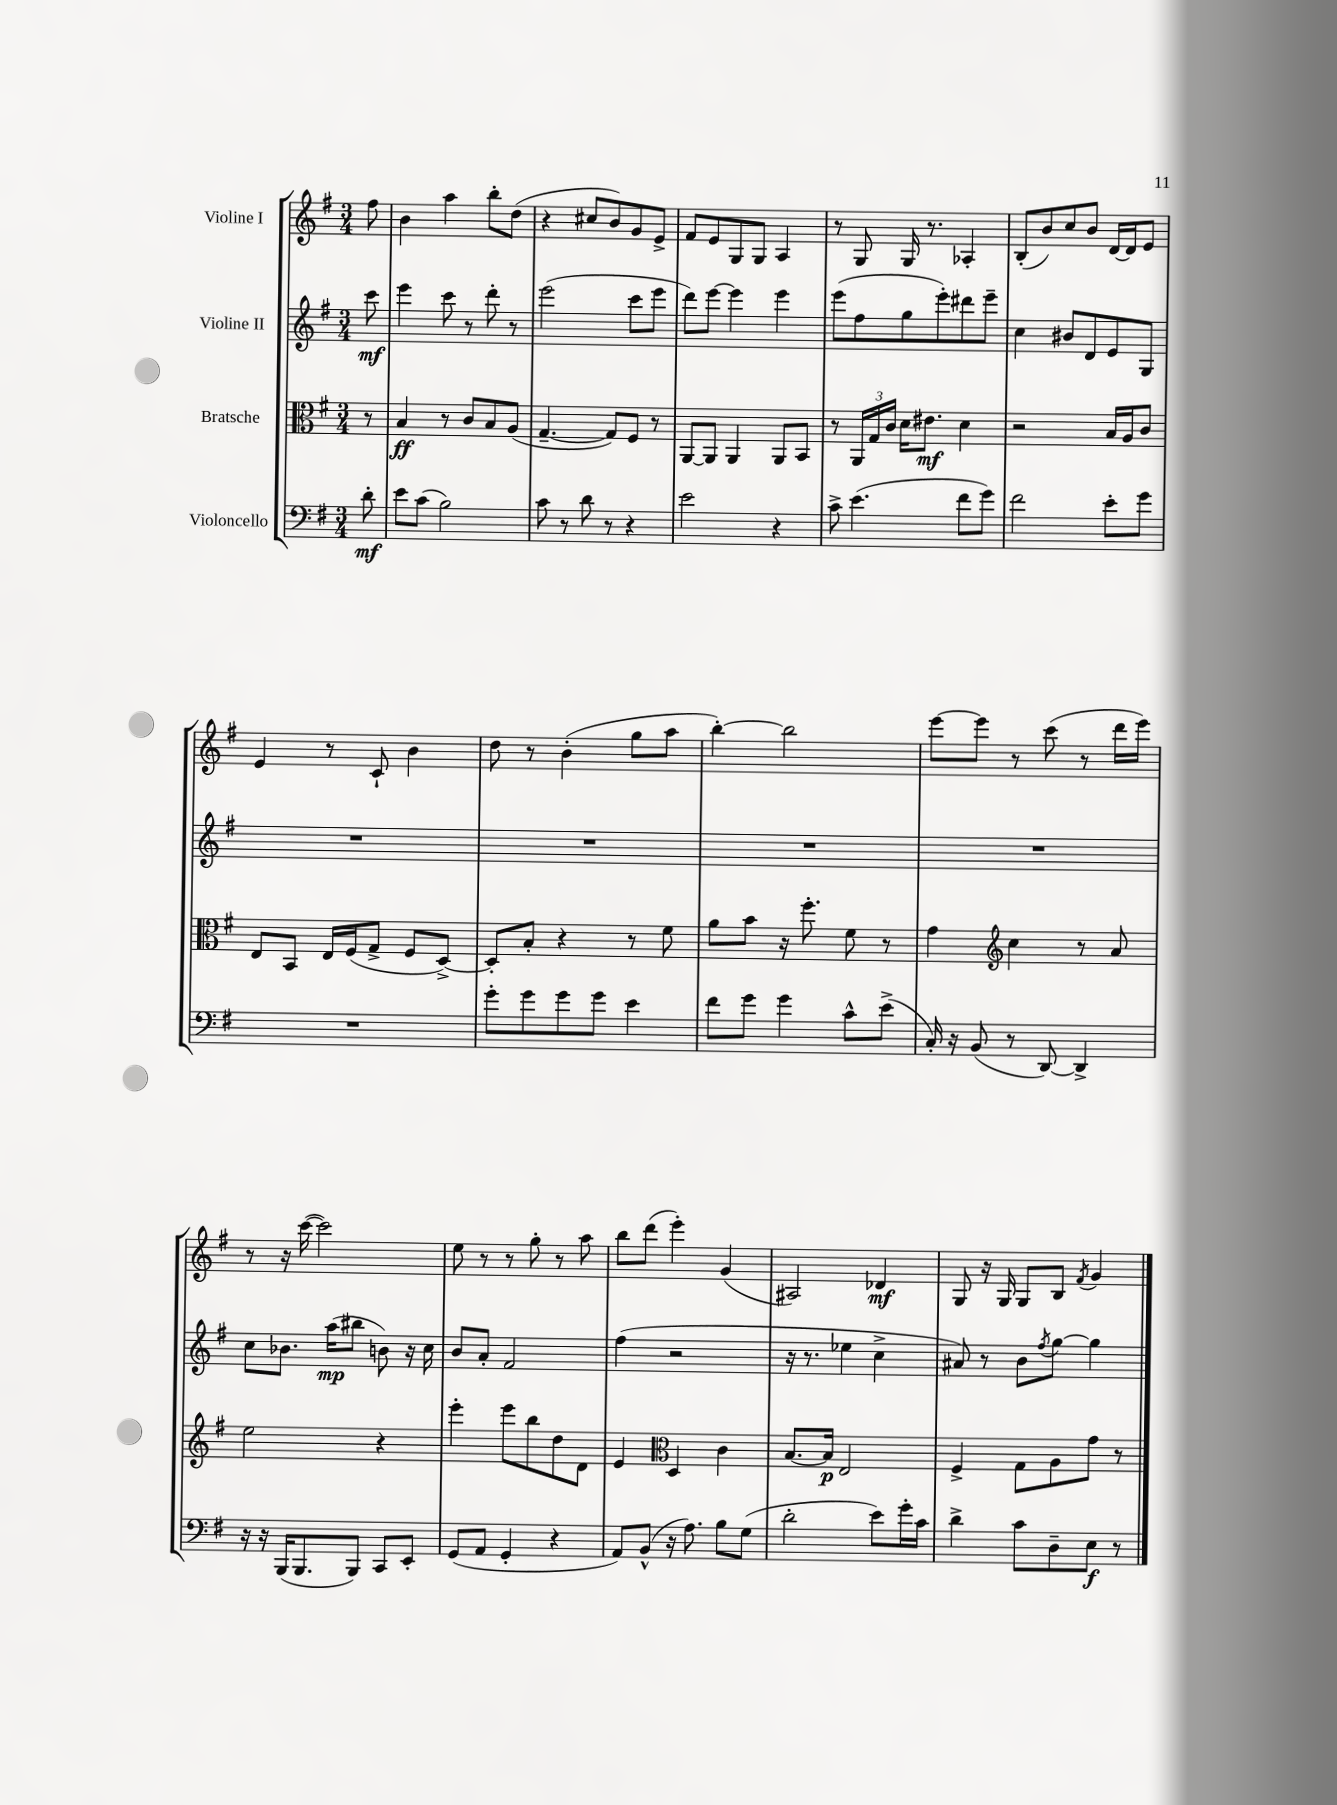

**kern	**dynam	**kern	**dynam	**kern	**dynam	**kern	**dynam
*part4	*part4	*part3	*part3	*part2	*part2	*part1	*part1
*staff4	*staff4	*staff3	*staff3	*staff2	*staff2	*staff1	*staff1
*I"Violoncello	*	*I"Bratsche	*	*I"Violine II	*	*I"Violine I	*
*clefF4	*	*clefC3	*	*clefG2	*	*clefG2	*
*k[f#]	*	*k[f#]	*	*k[f#]	*	*k[f#]	*
*M3/4	*	*M3/4	*	*M3/4	*	*M3/4	*
=	=	=	=	=	=	=	=
8d'\	mf	8r	.	8ccc\	mf	8ff#\	.
=1	=1	=1	=1	=1	=1	=1	=1
8e\L	.	4B/	ff	4eee\	.	4b\	.
(8c\J	.	.	.	.	.	.	.
2B\)	.	8r	.	8ccc\	.	4aa\	.
.	.	8c/L	.	8r	.	.	.
.	.	8B/	.	8ddd'\	.	8bb'\L	.
.	.	(8A/J	.	8r	.	(8dd\J	.
=2	=2	=2	=2	=2	=2	=2	=2
8c\	.	[4.G~/	.	(2eee\	.	4r	.
8r	.	.	.	.	.	.	.
8d\	.	.	.	.	.	8cc#X/L	.
8r	.	8G/L])	.	.	.	8b/)	.
4r	.	8F#/J	.	8ccc\L	.	8g/	.
.	.	8r	.	8eee\J	.	8e^/J	.
=3	=3	=3	=3	=3	=3	=3	=3
2e\	.	[8AA/L	.	8ddd\L)	.	8f#/L	.
.	.	8AA/J]	.	[8eee\J	.	8e/	.
.	.	4AA/	.	4eee\]	.	8G/	.
.	.	.	.	.	.	8G/J	.
4r	.	8AA/L	.	4eee\	.	4A/	.
.	.	8BB/J	.	.	.	.	.
=4	=4	=4	=4	=4	=4	=4	=4
8c^\	.	8r	.	(8eee\L	.	8r	.
(4.e\	.	24AA/LL	.	8ff#\	.	8G/	.
.	.	24G/	.	.	.	.	.
.	.	24c/JJ	.	.	.	.	.
.	.	16d\KL	.	8gg\	.	16G/	.
.	.	8.e#X\J	mf	.	.	8.r	.
.	.	.	.	8eee'\)	.	.	.
8f#\L	.	4d\	.	8ddd#X\	.	4A-X'/	.
8g\J)	.	.	.	8eee~\J	.	.	.
=5	=5	=5	=5	=5	=5	=5	=5
2f#\	.	2r	.	4cc\	.	(8B'/L	.
.	.	.	.	.	.	8b/)	.
.	.	.	.	8b#X/L	.	8cc/	.
.	.	.	.	8d/	.	8b/J	.
8e'\L	.	16B/LL	.	8e/	.	[16d/LL	.
.	.	16A/J	.	.	.	16d/J]	.
8g\J	.	8c/J	.	8G/J	.	8e/J	.
!!LO:LB:g=z
=6	=6	=6	=6	=6	=6	=6	=6
2.r	.	8E/L	.	2.r	.	4e/	.
.	.	8BB/J	.	.	.	.	.
.	.	16E/LL	.	.	.	8r	.
.	.	(16F#/J	.	.	.	.	.
.	.	8G^/J	.	.	.	8c`/	.
.	.	8F#/L	.	.	.	4b\	.
.	.	[8D^/J)	.	.	.	.	.
=7	=7	=7	=7	=7	=7	=7	=7
8g'\L	.	8D'/L]	.	2.r	.	8dd\	.
8g\	.	8B'/J	.	.	.	8r	.
8g\	.	4r	.	.	.	(4b'\	.
8g\J	.	.	.	.	.	.	.
4e\	.	8r	.	.	.	8gg\L	.
.	.	8f#\	.	.	.	8aa\J	.
=8	=8	=8	=8	=8	=8	=8	=8
8f#\L	.	8a\L	.	2.r	.	[4bb'\)	.
8g\J	.	8b\J	.	.	.	.	.
4g\	.	16r	.	.	.	2bb\]	.
.	.	8.ff#'\	.	.	.	.	.
8c^^\L	.	8f#\	.	.	.	.	.
(8e^\J	.	8r	.	.	.	.	.
=9	=9	=9	=9	=9	=9	=9	=9
16C'/)	.	4g\	.	2.r	.	[8eee\L	.
16r	.	.	.	.	.	.	.
(8BB/	.	.	.	.	.	8eee\J]	.
*	*	*clefG2	*	*	*	*	*
8r	.	4cc\	.	.	.	8r	.
[8DD/)	.	.	.	.	.	(8ccc\	.
4DD^/]	.	8r	.	.	.	8r	.
.	.	8a/	.	.	.	16ddd\LL	.
.	.	.	.	.	.	16eee\JJ)	.
!!LO:LB:g=z
=10	=10	=10	=10	=10	=10	=10	=10
16r	.	2ee\	.	8cc\L	.	8r	.
16r	.	.	.	.	.	.	.
(16BBB/KL	.	.	.	8.b-X\J	.	16r	.
8.BBB/	.	.	.	.	.	([16ccc\	.
.	.	.	.	.	.	2ccc\])	.
.	.	.	.	(16aa\KL	mp	.	.
8BBB/J)	.	.	.	8bb#X\J	.	.	.
8CC/L	.	4r	.	8bn\)	.	.	.
8EE'/J	.	.	.	16r	.	.	.
.	.	.	.	16cc\	.	.	.
=11	=11	=11	=11	=11	=11	=11	=11
(8GG/L	.	4eee'\	.	8b/L	.	8ee\	.
8AA/J	.	.	.	8a'/J	.	8r	.
4GG'/	.	8eee\L	.	2f#/	.	8r	.
.	.	8bb\	.	.	.	8gg'\	.
4r	.	8dd\	.	.	.	8r	.
.	.	8d\J	.	.	.	8aa\	.
=12	=12	=12	=12	=12	=12	=12	=12
8AA/L)	.	4e/	.	(4ff#\	.	8bb\L	.
(8BB^^/J	.	.	.	.	.	(8ddd\J	.
*	*	*clefC3	*	*	*	*	*
16r	.	4D/	.	2r	.	4eee'\)	.
8.A\)	.	.	.	.	.	.	.
8B\L	.	4c\	.	.	.	(4g/	.
(8G\J	.	.	.	.	.	.	.
=13	=13	=13	=13	=13	=13	=13	=13
2d'\	.	[8.B/L	.	16r	.	2A#X/)	.
.	.	.	.	8.r	.	.	.
.	.	16B/Jk]	p	.	.	.	.
.	.	2E/	.	4ee-X\	.	.	.
8e\L)	.	.	.	4cc^\	.	4d-X/	mf
16g'\L	.	.	.	.	.	.	.
16c\JJ	.	.	.	.	.	.	.
=14	=14	=14	=14	=14	=14	=14	=14
4d^\	.	4F#^/	.	8a#X/)	.	8G/	.
.	.	.	.	8r	.	16r	.
.	.	.	.	.	.	16G/	.
8c\L	.	8G\L	.	8b\L	.	8G/L	.
.	.	.	.	8qff#/	.	.	.
8D~\	.	8A\	.	[8gg\J	.	8B/J	.
.	.	.	.	.	.	8qf#/	.
8E\J	f	8g\J	.	4gg\]	.	4g/	.
8r	.	8r	.	.	.	.	.
==	==	==	==	==	==	==	==
*-	*-	*-	*-	*-	*-	*-	*-
